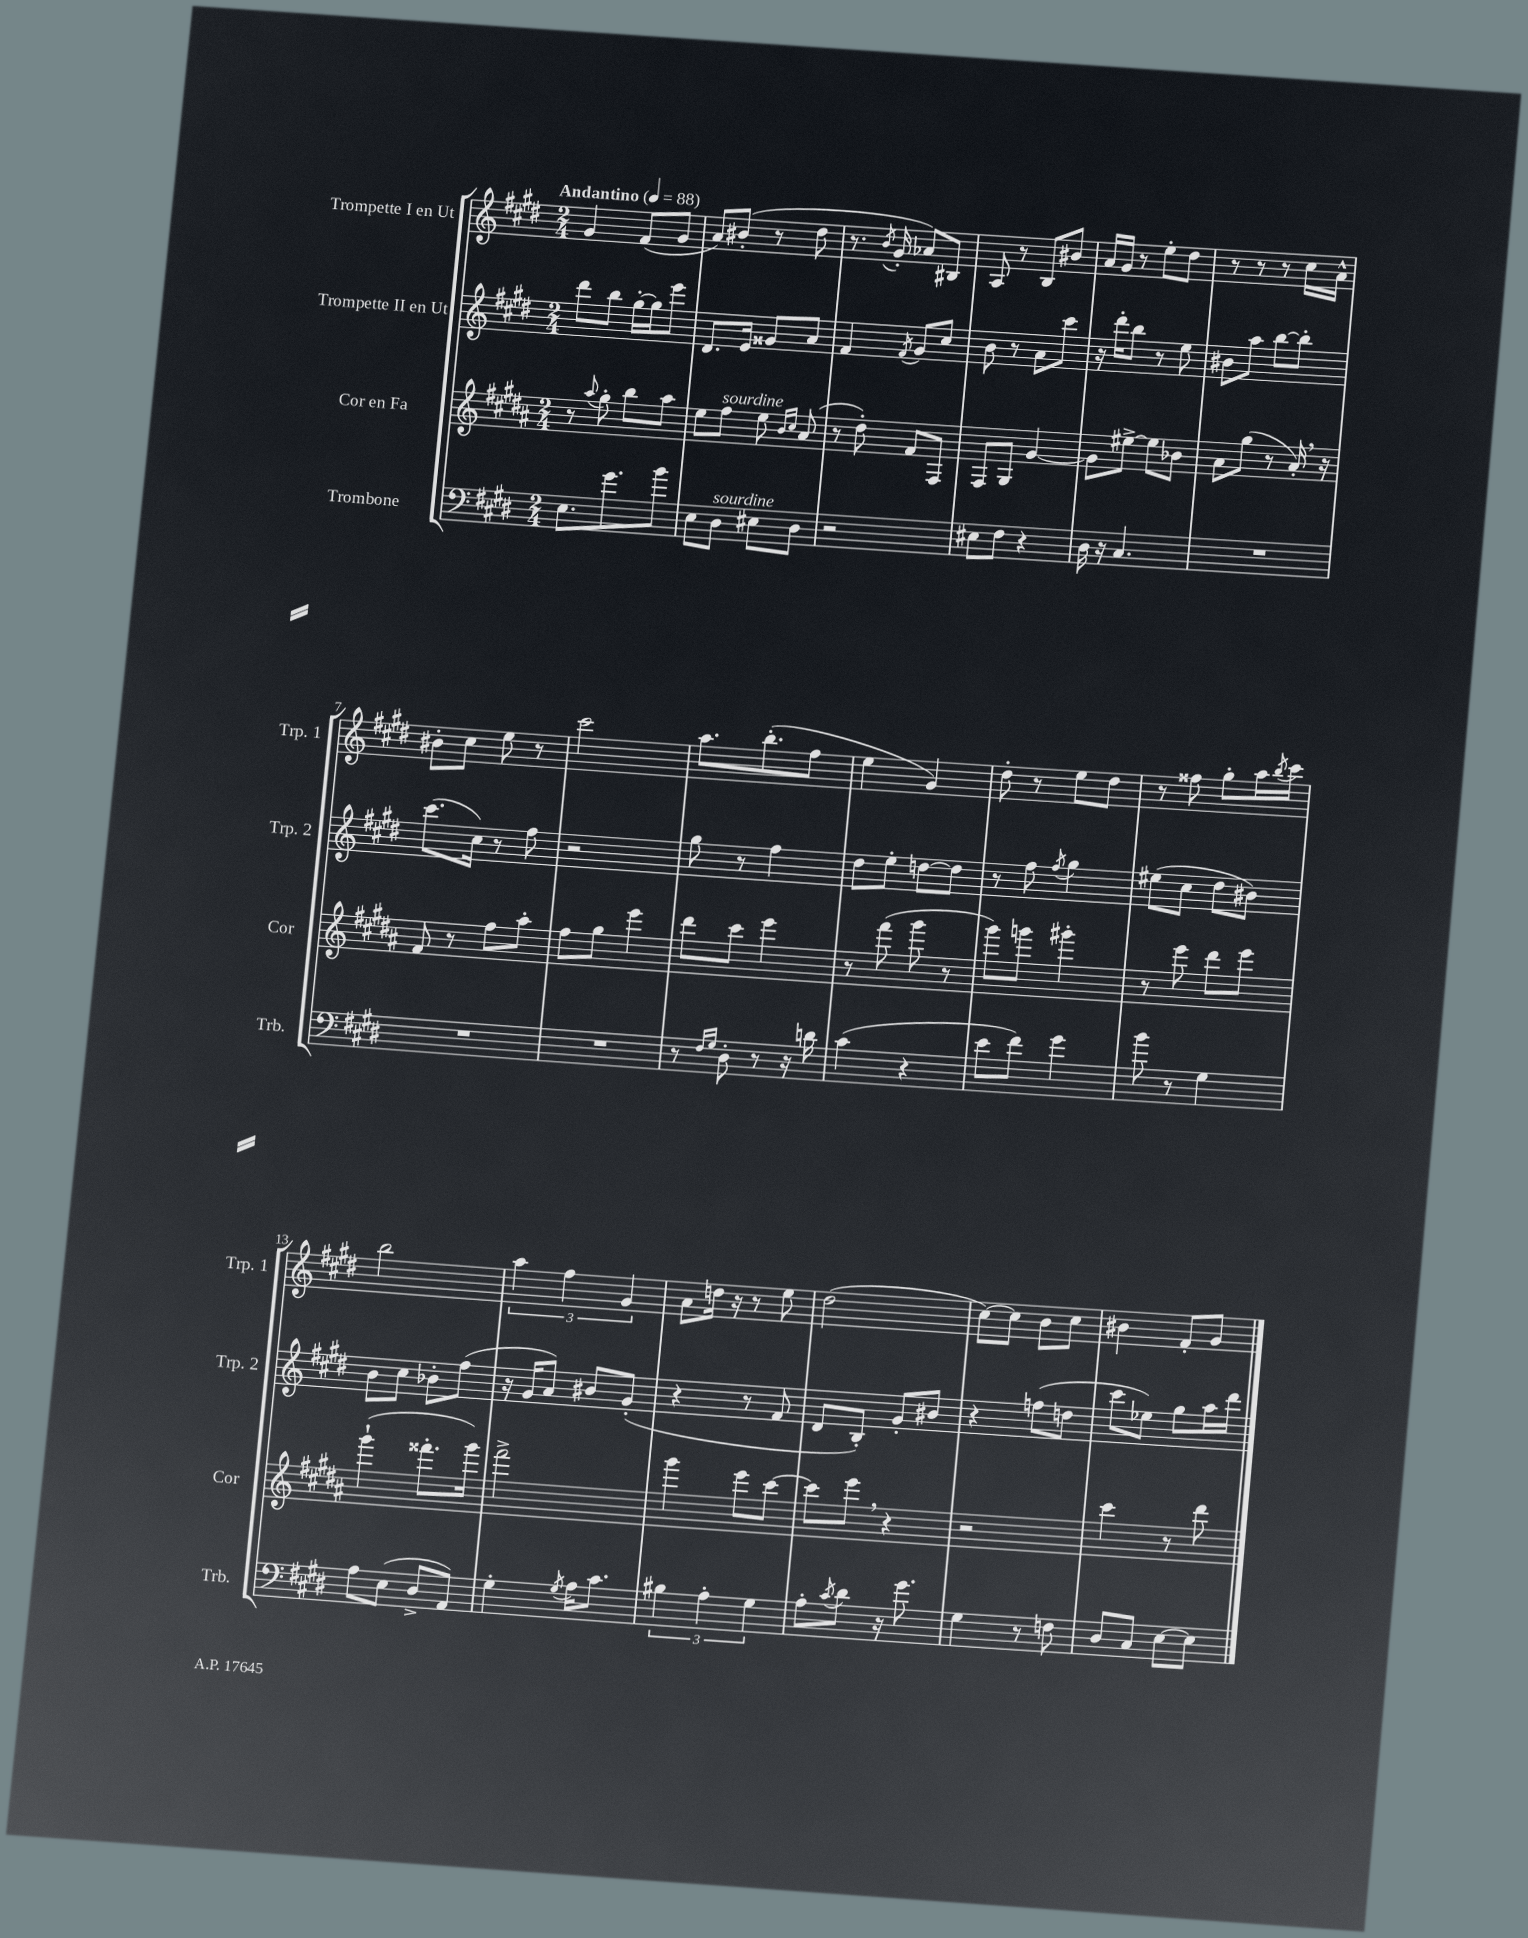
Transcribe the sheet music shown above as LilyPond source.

<<
\new StaffGroup <<
\new Staff = "s0" \with { instrumentName = "Trompette I en Ut" shortInstrumentName = "Trp. 1" } {
    \clef treble \key e \major \numericTimeSignature \time 2/4 \tempo "Andantino" 4 = 88
    gis'4 fis'8( gis'8 |
    a'8) bis'8-.( r8 dis''8 |
    r8. \acciaccatura { b'8 } gis'16-. aes'8) bis8 |
    a8 r8 b8 bis'8 |
    a'16 gis'16 r8 e''8-. dis''8 |
    r8 r8 r8 cis''16 a'16-^ |
    bis'8-. cis''8 e''8 r8 |
    cis'''2 |
    a''8. b''8.-.( fis''8 |
    e''4 gis'4) |
    dis''8-. r8 e''8 dis''8 |
    r8 fisis''8 gis''8-. a''16 \acciaccatura { b''8 } cis'''16 |
    b''2 |
    \tuplet 3/2 { a''4 fis''4 gis'4 } |
    a'8 d''16 r16 r8 e''8 |
    dis''2( |
    cis''8~) cis''8 b'8 cis''8 |
    bis'4 fis'8-. gis'8 \bar "|." |
}
\new Staff = "s1" \with { instrumentName = "Trompette II en Ut" shortInstrumentName = "Trp. 2" } {
    \clef treble \key e \major \numericTimeSignature \time 2/4
    dis'''8 b''8 gis''16~-. gis''16 e'''8 |
    dis'8. e'16 gisis'8 a'8 |
    fis'4 \acciaccatura { fis'8 } gis'8 cis''8 |
    b'8 r8 a'8 cis'''8 |
    r16 dis'''16-. b''8 r8 e''8 |
    bis'8 a''8 b''8~ b''8-. |
    cis'''8.( cis''16) r8 fis''8 |
    r2 |
    gis''8 r8 fis''4 |
    dis''8 e''8-. d''8~ d''8 |
    r8 fis''8 \acciaccatura { fis''8 } gis''4 |
    eis''8( cis''8 dis''8 bis'8) |
    b'8 cis''8 bes'8-. fis''8( |
    r16 gis'16 a'8) bis'8 gis'8-.( |
    r4 r8 fis'8 |
    dis'8 b8-.) gis'8-. bis'8 |
    r4 f''8( d''8 |
    cis'''8 ees''8) gis''8 a''16 dis'''16 \bar "|." |
}
\new Staff = "s2" \with { instrumentName = "Cor en Fa" shortInstrumentName = "Cor" } {
    \clef treble \key b \major \numericTimeSignature \time 2/4
    r8 \appoggiatura { ais''8 } gis''8-. b''8 ais''8 |
    e''8 fis''8^\markup { \italic "sourdine" } e''8 \grace { b'16 cis''16 } ais'8( |
    r8 dis''8-.) fis'8 fis8 |
    fis8 gis8 gis'4~ |
    gis'8 eis''8~-> eis''8 bes'8 |
    ais'8 gis''8( r8 ais'16-.) \breathe r16 |
    fis'8 r8 fis''8 ais''8-. |
    fis''8 gis''8 e'''4 |
    dis'''8 cis'''8 e'''4 |
    r8 fis'''8( gis'''8 r8 |
    gis'''8) g'''8 gis'''4-. |
    r8 e'''8 dis'''8 e'''8 |
    gis'''4-!( fisis'''8.-. gis'''16) |
    fis'''2-> |
    gis'''4 e'''8 cis'''8~ |
    cis'''8 e'''8 \breathe r4 |
    r2 |
    cis'''4 r8 dis'''8 \bar "|." |
}
\new Staff = "s3" \with { instrumentName = "Trombone" shortInstrumentName = "Trb." } {
    \clef bass \key e \major \numericTimeSignature \time 2/4
    e8. gis'8. b'8 |
    e8 dis8^\markup { \italic "sourdine" } eis8 dis8 |
    r2 |
    eis8 fis8 r4 |
    dis16 r16 cis4. |
    R2 |
    R2 |
    R2 |
    r8 \grace { fis16 gis16 } dis8-. r8 r16 d'16 |
    cis'4( r4 |
    e'8 fis'8) gis'4 |
    b'8 r8 gis4 |
    a8 e8( dis8-> a,8) |
    gis4-. \acciaccatura { gis8 } a16 cis'8. |
    \tuplet 3/2 { bis4 a4-. gis4 } |
    a8-. \acciaccatura { cis'8 } dis'8 r16 gis'8. |
    gis4 r8 f8 |
    dis8 cis8 e8~ e8 \bar "|." |
}
>>
>>
